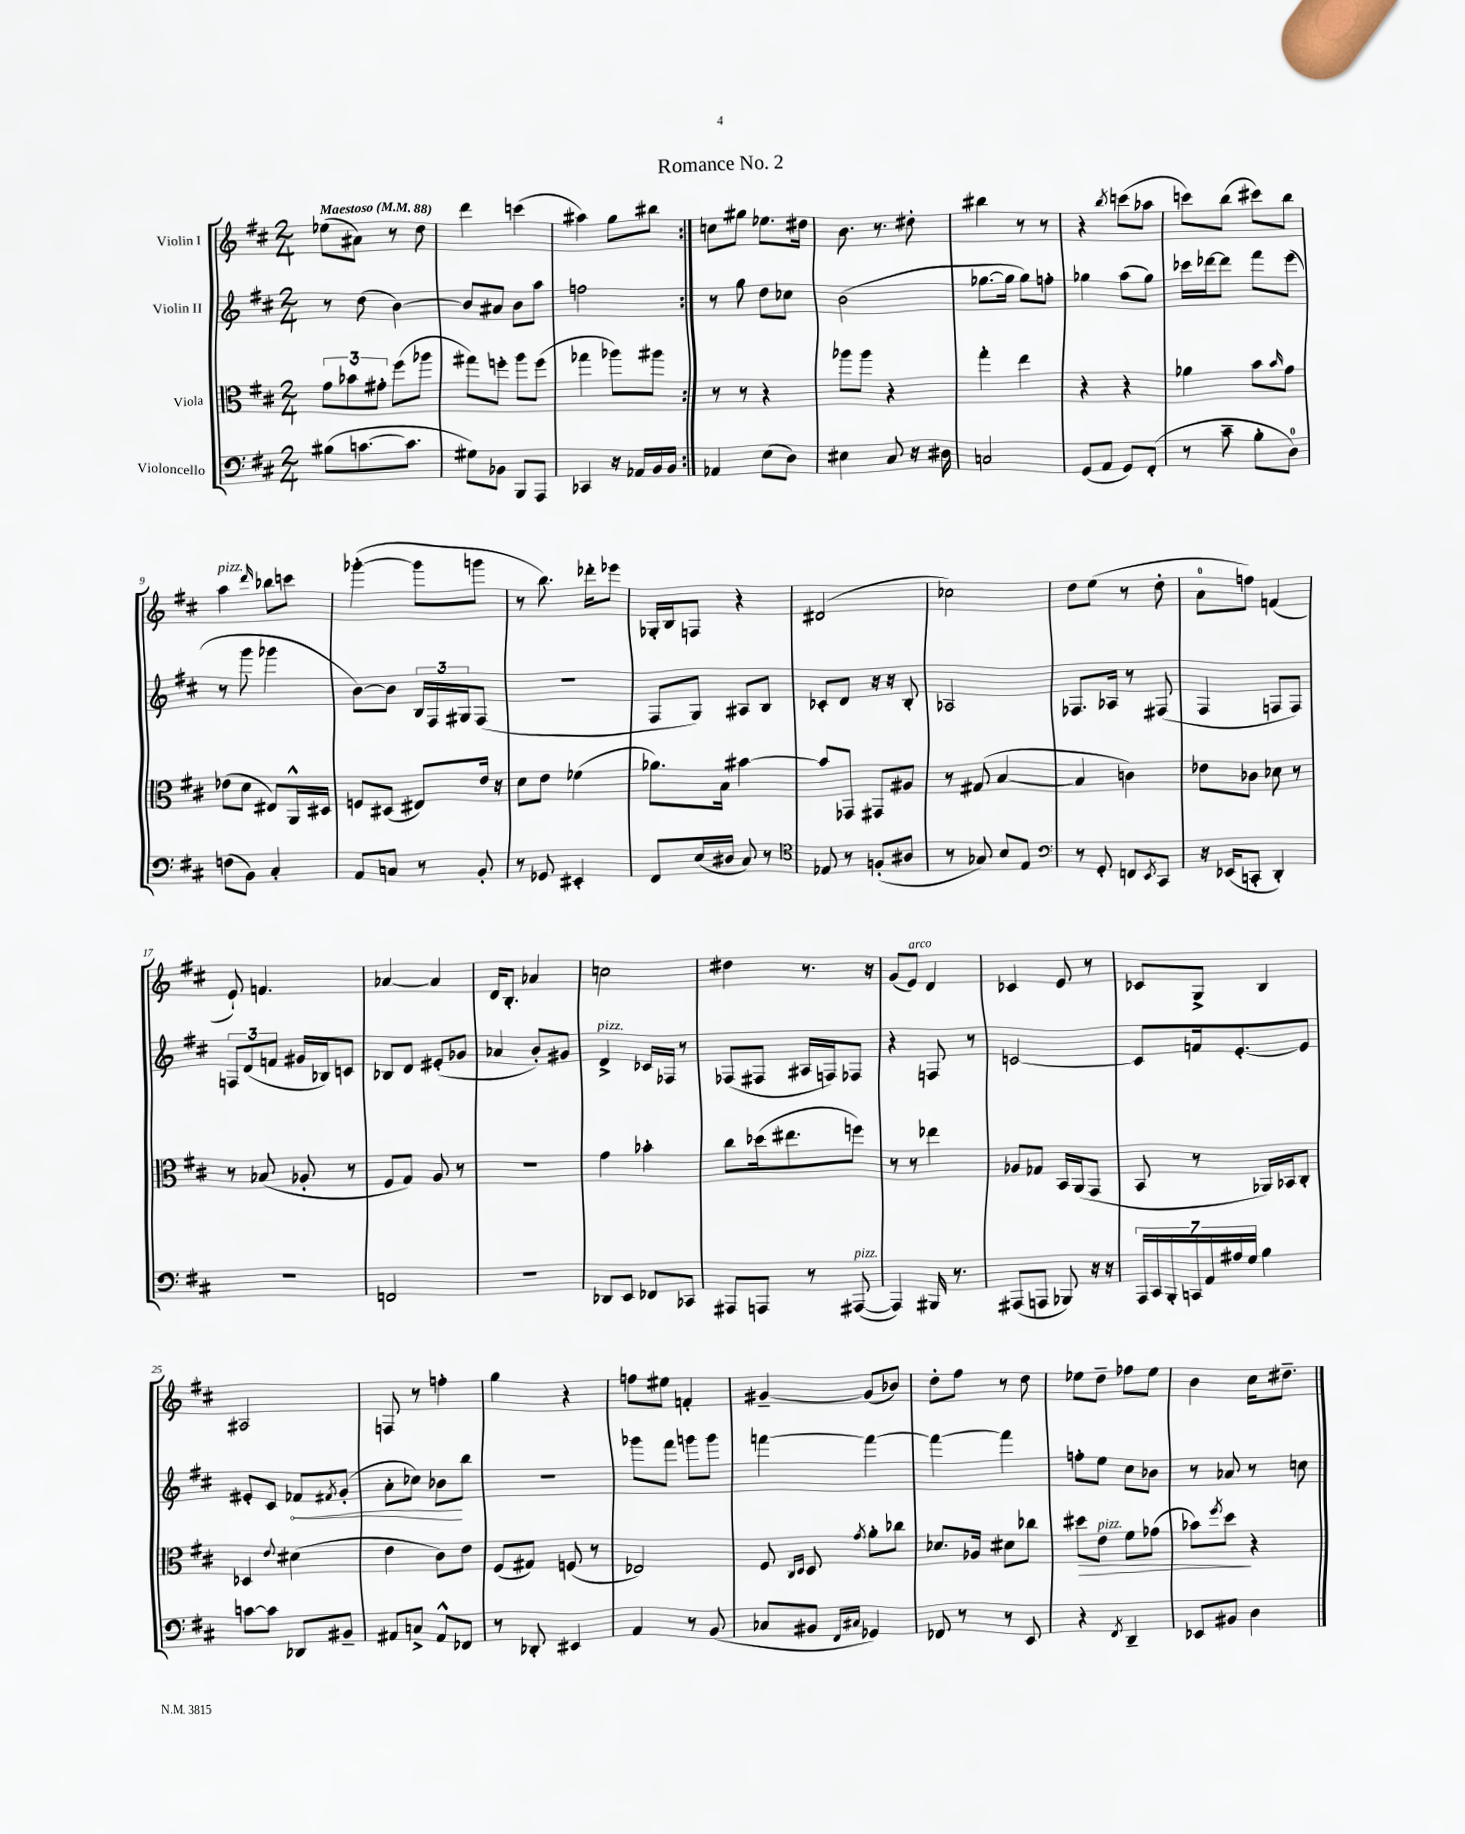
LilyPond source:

\header { title = "Romance No. 2" }
<<
\new StaffGroup <<
\new Staff = "s0" \with { instrumentName = "Violin I" } {
    \clef treble \key d \major \numericTimeSignature \time 2/4 \tempo "Maestoso" 4 = 88
    \repeat volta 2 { ees''8( ais'8) r8 d''8 |
    d'''4 c'''4( |
    ais''4) g''8 bis''8 | }
    c''8 gis''8 ees''8. dis''16 |
    b'8. r8. dis''8-. |
    bis''4 r8 r8 |
    r4 \acciaccatura { b''8 } c'''8( aes''8 |
    c'''8) b''8( cis'''8) b''8 |
    a''4^\markup { \italic "pizz." } \grace { d'''16 } bes''8 c'''8 |
    ges'''4~-.( ges'''8 g'''8 |
    r8 b''8.) des'''16-. ees'''8 |
    ges16-. b16 f8 r4 |
    dis'2( |
    ces''2) |
    d''8 e''8( r8 d''8-. |
    a'8-0 f''8) f'4( |
    e'8-!) f'4. |
    aes'4~ aes'4 |
    d'16 b8.-. aes'4 |
    c''2 |
    dis''4 r8. r16 |
    g'8( e'8^\markup { \italic "arco" }) d'4 |
    ces'4 e'8 r8 |
    ces'8 g8-> b4 |
    ais2 |
    f8 r8 f''4-. |
    g''4 r4 |
    f''8 eis''8 f'4-. |
    gis'4~-- gis'8( bes'8) |
    d''8-. fis''8 r8 d''8 |
    ees''8 d''8-- fes''8 ees''8 |
    b'4 cis''16 dis''8.-- \bar "|." |
}
\new Staff = "s1" \with { instrumentName = "Violin II" } {
    \clef treble \key d \major \numericTimeSignature \time 2/4
    \repeat volta 2 { r8 d''8( b'4~) |
    b'8 ais'8 b'8 a''8 |
    f''2 | }
    r8 g''8 d''8 ces''8 |
    b'2( |
    ges''8.~ ges''16 ges''8) f''8-. |
    ges''4 a''8( ges''8) |
    ces'''16 des'''16~ des'''8 fis'''8 e'''8( |
    r8 g'''8 ges'''4 |
    b'8~) b'8 \tuplet 3/2 { b16 fis16 gis16 } fis8( |
    r2 |
    fis8 g8) ais8 b8 |
    ces'8-. d'8 r16 r16 b8-. |
    aes2 |
    fes8. aes16 r8 fis8( |
    fis4 f8 f8) |
    \tuplet 3/2 { f8 d'8( f'8 } gis'16 bes16) c'8 |
    bes8 d'8 eis'8-.( ges'8 |
    aes'4 b'8-.) gis'8 |
    d'4->^\markup { \italic "pizz." } ces'16 fes16 r8 |
    fes8( fis8 ais16 f16) fes8 |
    r4 f8 r8 |
    c'2~ |
    c'8 f'16 e'8.~-. e'8 |
    eis'8-. cis'8 \once \override Hairpin.circled-tip = ##t fes'8\< \acciaccatura { fis'8 } g'8-.( |
    a'8-. ces''8) bes'8\! b''8 |
    r2 |
    ges'''8 fis'''8 g'''8 g'''8 |
    f'''4~ f'''4~ |
    f'''4~ f'''4 |
    f''8-. e''8 cis''8 bes'8 |
    r8 aes'8 r8 c''8 \bar "|." |
}
\new Staff = "s2" \with { instrumentName = "Viola" } {
    \clef alto \key d \major \numericTimeSignature \time 2/4
    \repeat volta 2 { \tuplet 3/2 { g'8 bes'8 gis'8-. } fis''8( aes''8 |
    gis''8) f''8-. a''8 f''8( |
    ges''4 aes''8) ais''8 | }
    r8 r8 r4 |
    aes''8 aes''8 r4 |
    g''4-. e''4 |
    r4 r4 |
    aes'4 b'8 \grace { b'16 } g'8 |
    ees'8( d'8 eis8) a,16-^ dis16 |
    f8 dis8( eis8) e'16 r16 |
    d'8 e'8 fes'4( |
    aes'8.) b16 bis'4~ |
    bis'8 ges,8 gis,8 ais8 |
    r8 gis8( b4~ |
    b4 c'4) |
    ees'8 ces'8 des'8 r8 |
    r8 bes8( aes8-. r8 |
    fis8 g8) a8 r8 |
    R2 |
    g'4 bes'4-. |
    cis''8 des''16( eis''8. f''8) |
    r8 r8 ees''4 |
    aes8 ges8 b,16 a,16( g,8 |
    b,8 r8 aes,16) bes,16 cis8-. |
    des4 \appoggiatura { e'8 } dis'4( |
    e'4 cis'8) e'8 |
    fis8( gis8) f8( r8 |
    ees2) |
    fis8 \grace { cis16 d16 } d8 \acciaccatura { g'8 } a'8-. ces''8 |
    des'8. aes16 dis'8 ces''8 |
    dis''8\> e'8^\markup { \italic "pizz." } fis'8 ges'8( |
    bes'8) \acciaccatura { fis''8 } d''8\! r4 \bar "|." |
}
\new Staff = "s3" \with { instrumentName = "Violoncello" } {
    \clef bass \key d \major \numericTimeSignature \time 2/4
    \repeat volta 2 { bis8( c'8.~ c'8. |
    gis8) bes,8 b,,8 a,,8 |
    ces,4 r16 aes,16 b,16 b,16 | }
    aes,4 e8( d8) |
    eis4 cis8 r16 dis16 |
    c2 |
    g,8( a,8 g,8) fis,8-.( |
    r8 cis'8-- b8-. d8-0) |
    f8( b,8) cis4-. |
    a,8 c8 r8 b,8-. |
    r8 ges,8 eis,4-. |
    fis,8 e16( dis16 cis8) r8 |
    \clef tenor ees8 r8 f8-.( ais8 |
    r8 ges8) b8 e8 |
    \clef bass r8 g,8-. f,8 \acciaccatura { e,8 } cis,8 |
    r16 ees,16( c,8-. d,4-.) |
    R2 |
    f,2 |
    R2 |
    des,8 e,8 fes,8 ces,8 |
    ais,,8 a,,8 r8 ais,,8~^\markup { \italic "pizz." }( |
    ais,,4) bis,,16 r8. |
    ais,,8( a,,8 bes,,8) r16 r16 |
    \tuplet 7/4 { a,,16 cis,16 b,,16-. c,16 a,16 ais16 g16 } b4 |
    c'8~ c'8 des,8 bis,8-- |
    ais,8 c8-> ais,8-^ fes,8 |
    r8 des,8-. eis,4 |
    a,4 r8 b,8( |
    ces8 bis,8 \grace { fis,16 cis16 } ges,4) |
    fes,8 r8 r8 e,8 |
    r4 \acciaccatura { fis,8 } d,4-- |
    ees,8 bis,8 d4 \bar "|." |
}
>>
>>
